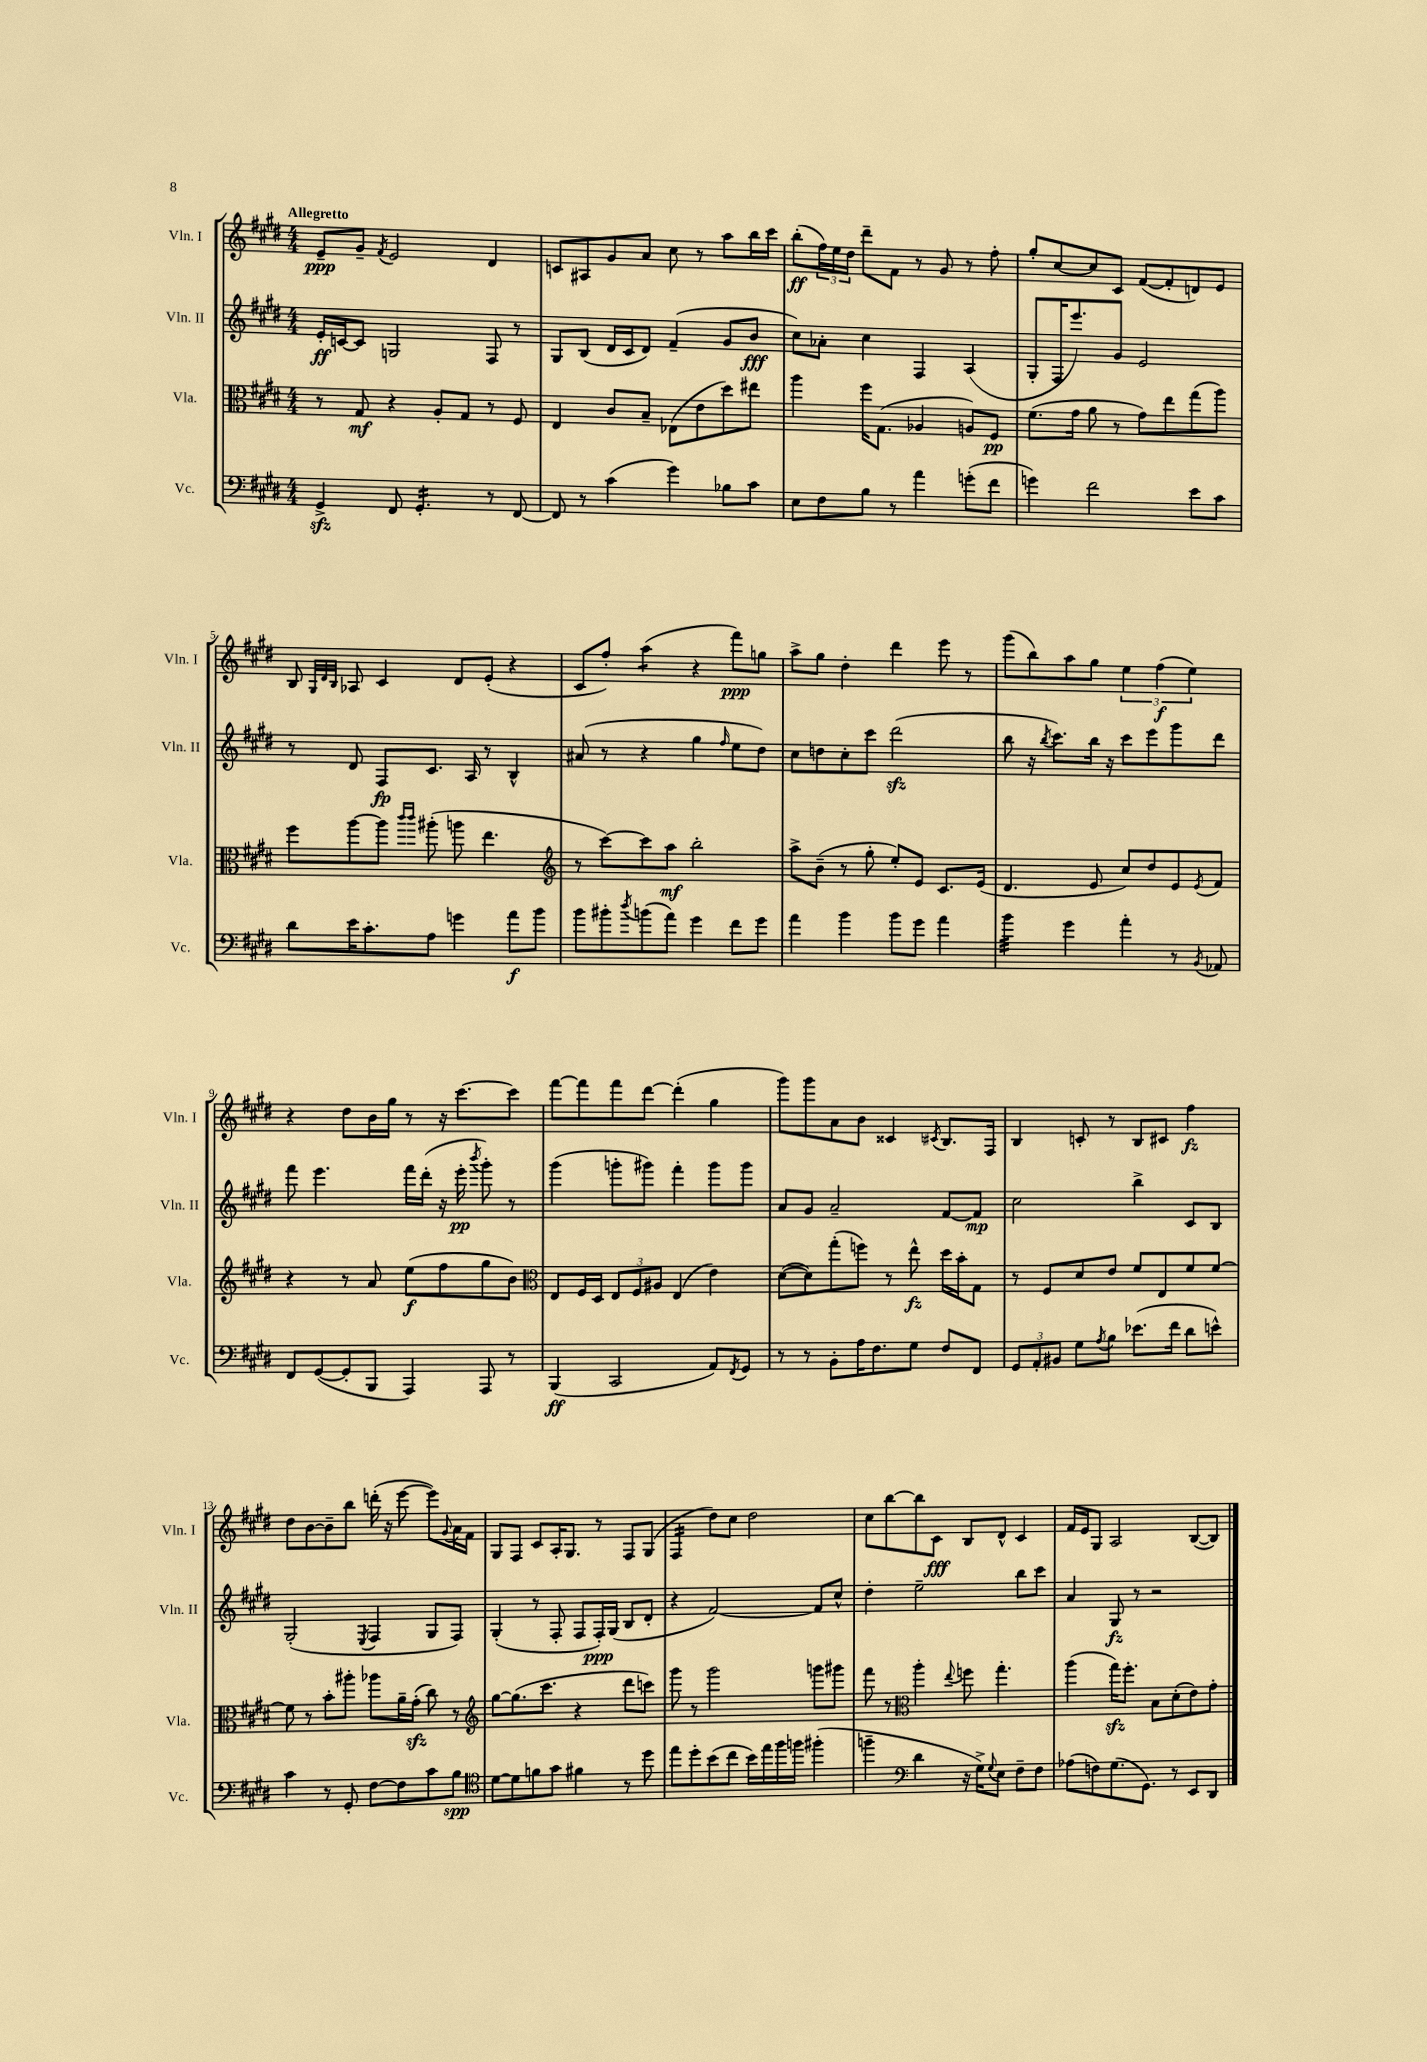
<<
\new StaffGroup <<
\new Staff = "s0" \with { instrumentName = "Vln. I" shortInstrumentName = "Vln. I" } {
    \clef treble \key e \major \numericTimeSignature \time 4/4 \tempo "Allegretto"
    e'8--\ppp gis'8-- \acciaccatura { fis'8 } e'2 dis'4 |
    c'8 ais8 gis'8 a'8 cis''8 r8 a''8 b''16 cis'''16 |
    b''8-.\ff( \tuplet 3/2 { fis''16) e''16 dis''16 } dis'''8-- fis'8 r8 gis'8 r8 fis''8-. |
    gis''8-. cis''8~ cis''8 cis'8 fis'8~( fis'8-. d'8) e'8 |
    b8 \grace { gis32 dis'32 b32 } aes8 cis'4 dis'8 e'8-.( r4 |
    cis'8 fis''8-.) a''4:8( r4 fis'''8\ppp) g''8 |
    a''8-> gis''8 dis''4-. dis'''4 e'''8 r8 |
    gis'''8( b''8) a''8 gis''8 \tuplet 3/2 { e''4 fis''4\f( e''4) } |
    r4 dis''8 b'16 gis''16 r8 r16 cis'''8.~ cis'''8 |
    fis'''8~ fis'''8 fis'''8 dis'''8~ dis'''4-.( gis''4 |
    gis'''8) gis'''8 a'8 b'8 cisis'4 \acciaccatura { cis'8 } b8. fis16 |
    b4 c'8-. r8 b8 cis'8 fis''4\fz |
    dis''8 b'8~ b'8-- b''8 d'''16-.( r16 e'''8~ e'''8) \appoggiatura { gis'8 } a'16 fis'16 |
    gis8 fis8 cis'8 a16-. gis8. r8 fis8 gis8( |
    fis4:16 dis''8) cis''8 dis''2 |
    cis''8 b''8~ b''8 cis'8\fff b8 dis'8-^ cis'4 |
    fis'16 e'16 gis8 a2 b8~( b8) \bar "|." |
}
\new Staff = "s1" \with { instrumentName = "Vln. II" shortInstrumentName = "Vln. II" } {
    \clef treble \key e \major \numericTimeSignature \time 4/4
    e'16-.\ff c'16~ c'8 g2 fis8 r8 |
    gis8 b8( dis'16 cis'16 dis'8) fis'4--( gis'8 b'8\fff |
    cis''8) aes'8-. cis''4 fis4 a4( |
    gis8-. fis16 e'''8.) gis'8 e'2 |
    r8 dis'8 fis8\fp cis'8. a16 r8 b4-^ |
    ais'8( r8 r4 gis''4 \grace { fis''16 } e''8 dis''8) |
    cis''8 d''8 cis''8-. cis'''8 dis'''2\sfz( |
    b''8 r16 \acciaccatura { b''8 } cis'''8.) b''16 r16 cis'''8 e'''8 gis'''8 dis'''8 |
    fis'''8 e'''4. fis'''16 dis'''16-.( r16 e'''16-.\pp \acciaccatura { b'''8 } gis'''8-.) r8 |
    gis'''4( g'''8-. gis'''8) fis'''4-. gis'''8 gis'''8 |
    a'8 gis'8 a'2-- fis'8~ fis'8\mp |
    cis''2 b''4-> cis'8 b8 |
    gis2-.( \acciaccatura { e8 } fis4 gis8 fis8) |
    gis4-.( r8 fis8-. fis8 fis16-.\ppp) gis16( b8 dis'8-. |
    r4 fis'2~) fis'8 cis''8-^ |
    dis''4-. e''2-- b''8 cis'''8 |
    a'4 gis8\fz r8 r2 \bar "|." |
}
\new Staff = "s2" \with { instrumentName = "Vla." shortInstrumentName = "Vla." } {
    \clef alto \key e \major \numericTimeSignature \time 4/4
    r8 gis8\mf r4 a8-. gis8 r8 fis8 |
    e4 cis'8 b8-- ees8( e'8 dis''8) eis''8 |
    a''4 fis''16 gis8.( aes4 a8) fis8\pp |
    fis'8.( gis'16 a'8 r8 gis'8) e''8 gis''8( a''8) |
    fis''8 a''8~ a''8 \grace { cis'''16 cis'''16 } ais''8-.( a''8 e''4. |
    \clef treble r8 cis'''8~) cis'''8 a''8\mf b''2-. |
    a''8-> b'8--( r8 gis''8-. e''8-.) e'8 cis'8. e'16( |
    dis'4. e'8 cis''8) dis''8 e'8 \acciaccatura { e'8 } fis'8 |
    r4 r8 a'8 e''8\f( fis''8 gis''8 b'8) |
    \clef alto e8 fis16 dis16 \tuplet 3/2 { e8 fis8 ais8 } e4( e'4) |
    dis'8~( dis'8) gis''8-.( f''8) r8 e''8-^\fz dis''16 b'16-. gis8 |
    r8 fis8 dis'8 e'8 fis'8 e8 fis'8 fis'8~ |
    fis'8 r8 b'8-. ais''8-. aes''8 a'16-- gis'16-.\sfz( cis''8) r8 |
    \clef treble gis''8~ gis''8.( cis'''8. r4 dis'''8 c'''8) |
    gis'''8 r8 gis'''2 g'''8 gis'''8 |
    fis'''8 r8 \clef alto a''4-. \appoggiatura { e''8 } f''8 gis''4.-. |
    a''4( gis''16\sfz) fis''8.-. b8 dis'8-.( e'8) gis'8-. \bar "|." |
}
\new Staff = "s3" \with { instrumentName = "Vc." shortInstrumentName = "Vc." } {
    \clef bass \key e \major \numericTimeSignature \time 4/4
    gis,4->\sfz fis,8 gis,4.:16-. r8 fis,8~ |
    fis,8 r8 cis'4( gis'4) bes8 cis'8 |
    e8 fis8 b8 r8 a'4 g'8-.( fis'8 |
    g'4) fis'2 e'8 cis'8 |
    dis'8 e'16 cis'8.-. a8 g'4 a'8\f b'8 |
    b'8 bis'8-. \acciaccatura { dis''8 } b'8( a'8) gis'4 fis'8 gis'8 |
    a'4 b'4 b'8 gis'8 a'4 |
    b'4:32 gis'4 a'4-. r8 \acciaccatura { b,8 } aes,8 |
    fis,8 gis,8~( gis,8-. b,,8 a,,4) a,,8 r8 |
    b,,4\ff( cis,2 a,8) \acciaccatura { fis,8 } gis,8 |
    r8 r8 b,8-. a16 fis8. gis8 fis8 fis,8 |
    \tuplet 3/2 { gis,8 a,8-. bis,8 } gis8 \acciaccatura { a8 } b8 ees'8.( fis'16 dis'8 e'8-^) |
    cis'4 r8 gis,8-. fis8~ fis8 cis'8 b8\spp |
    \clef tenor dis'8~ dis'8 f'8 gis'8 fis'4 r8 dis''8 |
    e''8 dis''8-. b'8( cis''8 b'16) e''16 fis''16 f''16 fis''4-.( |
    f''4-- \clef bass dis'4 r16 gis16->) \appoggiatura { gis8 } e8 fis8-- fis8 |
    aes8( f8) gis8.( gis,8.) r8 e,8 dis,8 \bar "|." |
}
>>
>>
